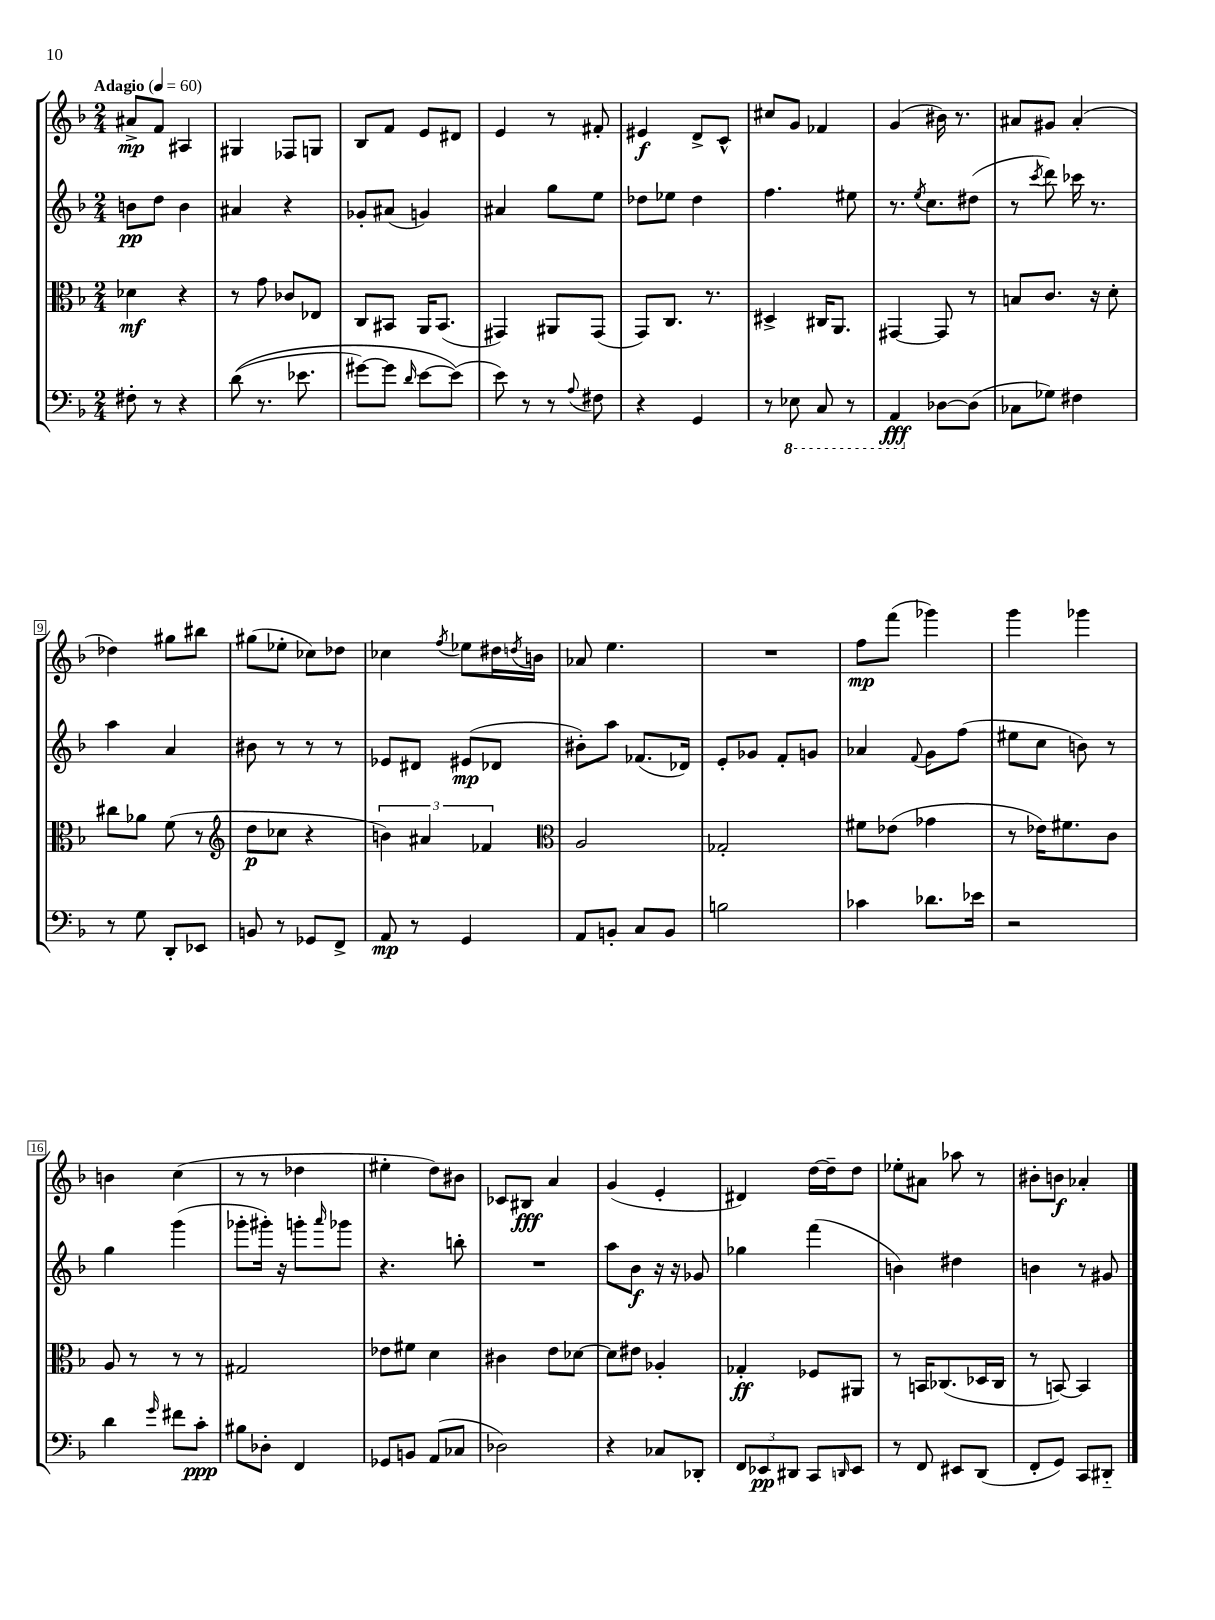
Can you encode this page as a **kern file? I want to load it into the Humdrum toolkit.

**kern	**kern	**kern	**kern
*staff4	*staff3	*staff2	*staff1
*clefF4	*clefC3	*clefG2	*clefG2
*k[b-]	*k[b-]	*k[b-]	*k[b-]
*M2/4	*M2/4	*M2/4	*M2/4
*MM60	*MM60	*MM60	*MM60
8F#'	4d-	8b	8a#^
8r	.	8dd	8f
4r	4r	4b	4A#
=	=	=	=
&((8d	8r	4a#	4G#
8.r	8g	.	.
.	8c-	4r	8F-
8.e-	.	.	.
.	8E-	.	8G
=	=	=	=
[8g#)	8C	8g-'	8B-
8g#]	8BB#	(8a#	8f
16qqd	.	.	.
[8e	16AA	4g)	8e
.	(8.BB#	.	.
(8e]&)	.	.	8d#
=	=	=	=
8e)	4GG#)	4a#	4e
8r	.	.	.
8r	8AA#	8gg	8r
8qqA	.	.	.
8F#	(8GG#	8ee	8f#'
=	=	=	=
4r	8GG)	8dd-	4e#
.	8.C	8ee-	.
4GG	.	4dd-	8d^
.	8.r	.	.
.	.	.	8c^^
=	=	=	=
8r	4D#^	4.ff	8cc#
8EE-	.	.	8g
8CC	16C#	.	4f-
.	8.AA	.	.
8r	.	8ee#	.
=	=	=	=
4AAA	[4GG#	8.r	(4g
.	.	8qee	.
.	.	8.cc	.
[8D-	8GG#]	.	16b#)
.	.	.	8.r
(8D-]	8r	(8dd#	.
=	=	=	=
8C-	8B	8r	8a#
.	.	8qccc	.
8G-)	8.c	8ddd)	8g#
4F#	.	16ccc-	(4a#'
.	16r	8.r	.
.	8d'	.	.
=	=	=	=
8r	8cc#	4aa	4dd-)
8G	8a-	.	.
8DD'	(8f	4a	8gg#
8EE-	8r	.	8bb#
=	=	=	=
*	*clefG2	*	*
8BB	8dd	8b#	(8gg#
8r	8cc-	8r	8ee-'
8GG-	4r	8r	8cc-)
8FF^	.	8r	8dd-
=	=	=	=
8AA	6b)	8e-	4cc-
8r	.	8d#	.
.	6a#	.	.
.	.	.	8qff
4GG	.	(8e#	8ee-
.	6f-	.	.
.	.	8d-	16dd#
.	.	.	8qdd
.	.	.	16b
=	=	=	=
*	*clefC3	*	*
8AA	2A	8b#')	8a-
8BB'	.	8aa	4.ee
8C	.	(8.f-	.
8BB	.	.	.
.	.	16d-)	.
=	=	=	=
2B	2G-'	8e'	2r
.	.	8g-	.
.	.	8f'	.
.	.	8g	.
=	=	=	=
4c-	8f#	4a-	8ff
.	(8e-	.	(8fff
.	.	8qqf	.
8.d-	4g-	8g	4ggg-)
.	.	(8ff	.
16e-	.	.	.
=	=	=	=
2r	8r	8ee#	4ggg
.	16e-)	8cc	.
.	8.f#	.	.
.	.	8b)	4ggg-
.	8c	8r	.
=	=	=	=
4d	8A	4gg	4b
.	8r	.	.
16qqg	.	.	.
8f#	8r	(4ggg	(4cc
8c'	8r	.	.
=	=	=	=
8B#	2G#	8ggg-'	8r
8D-'	.	16ggg#')	8r
.	.	16r	.
4FF	.	8ggg'	4dd-
.	.	16qqaaa	.
.	.	8ggg-	.
=	=	=	=
8GG-	8e-	4.r	4ee#'
8BB	8f#	.	.
(8AA	4d	.	8dd)
8C-	.	8bb'	8b#
=	=	=	=
2D-)	4c#	2r	8c-
.	.	.	8B#
.	8e	.	4a
.	[8d-	.	.
=	=	=	=
4r	8d-]	8aa	(4g
.	8e#	8b-	.
8C-	4A-'	16r	4e'
.	.	16r	.
8DD-'	.	8g-	.
=	=	=	=
12FF	4G-'	4gg-	4d#)
12EE-	.	.	.
12DD#	.	.	.
8CC	8F-	(4fff	[16dd
.	.	.	16dd~]
16qqDD	.	.	.
8EE-	8AA#	.	8dd
=	=	=	=
8r	8r	4b)	8ee-'
8FF	16BB	.	8a#
.	(8.C-	.	.
8EE#	.	4dd#	8aa-
(8DD	16D-	.	8r
.	16C-	.	.
=	=	=	=
8FF'	8r	4b	8b#'
8GG)	[8BB)	.	8b
8CC	4BB]	8r	4a-'
8DD#'~	.	8g#	.
==	==	==	==
*-	*-	*-	*-
